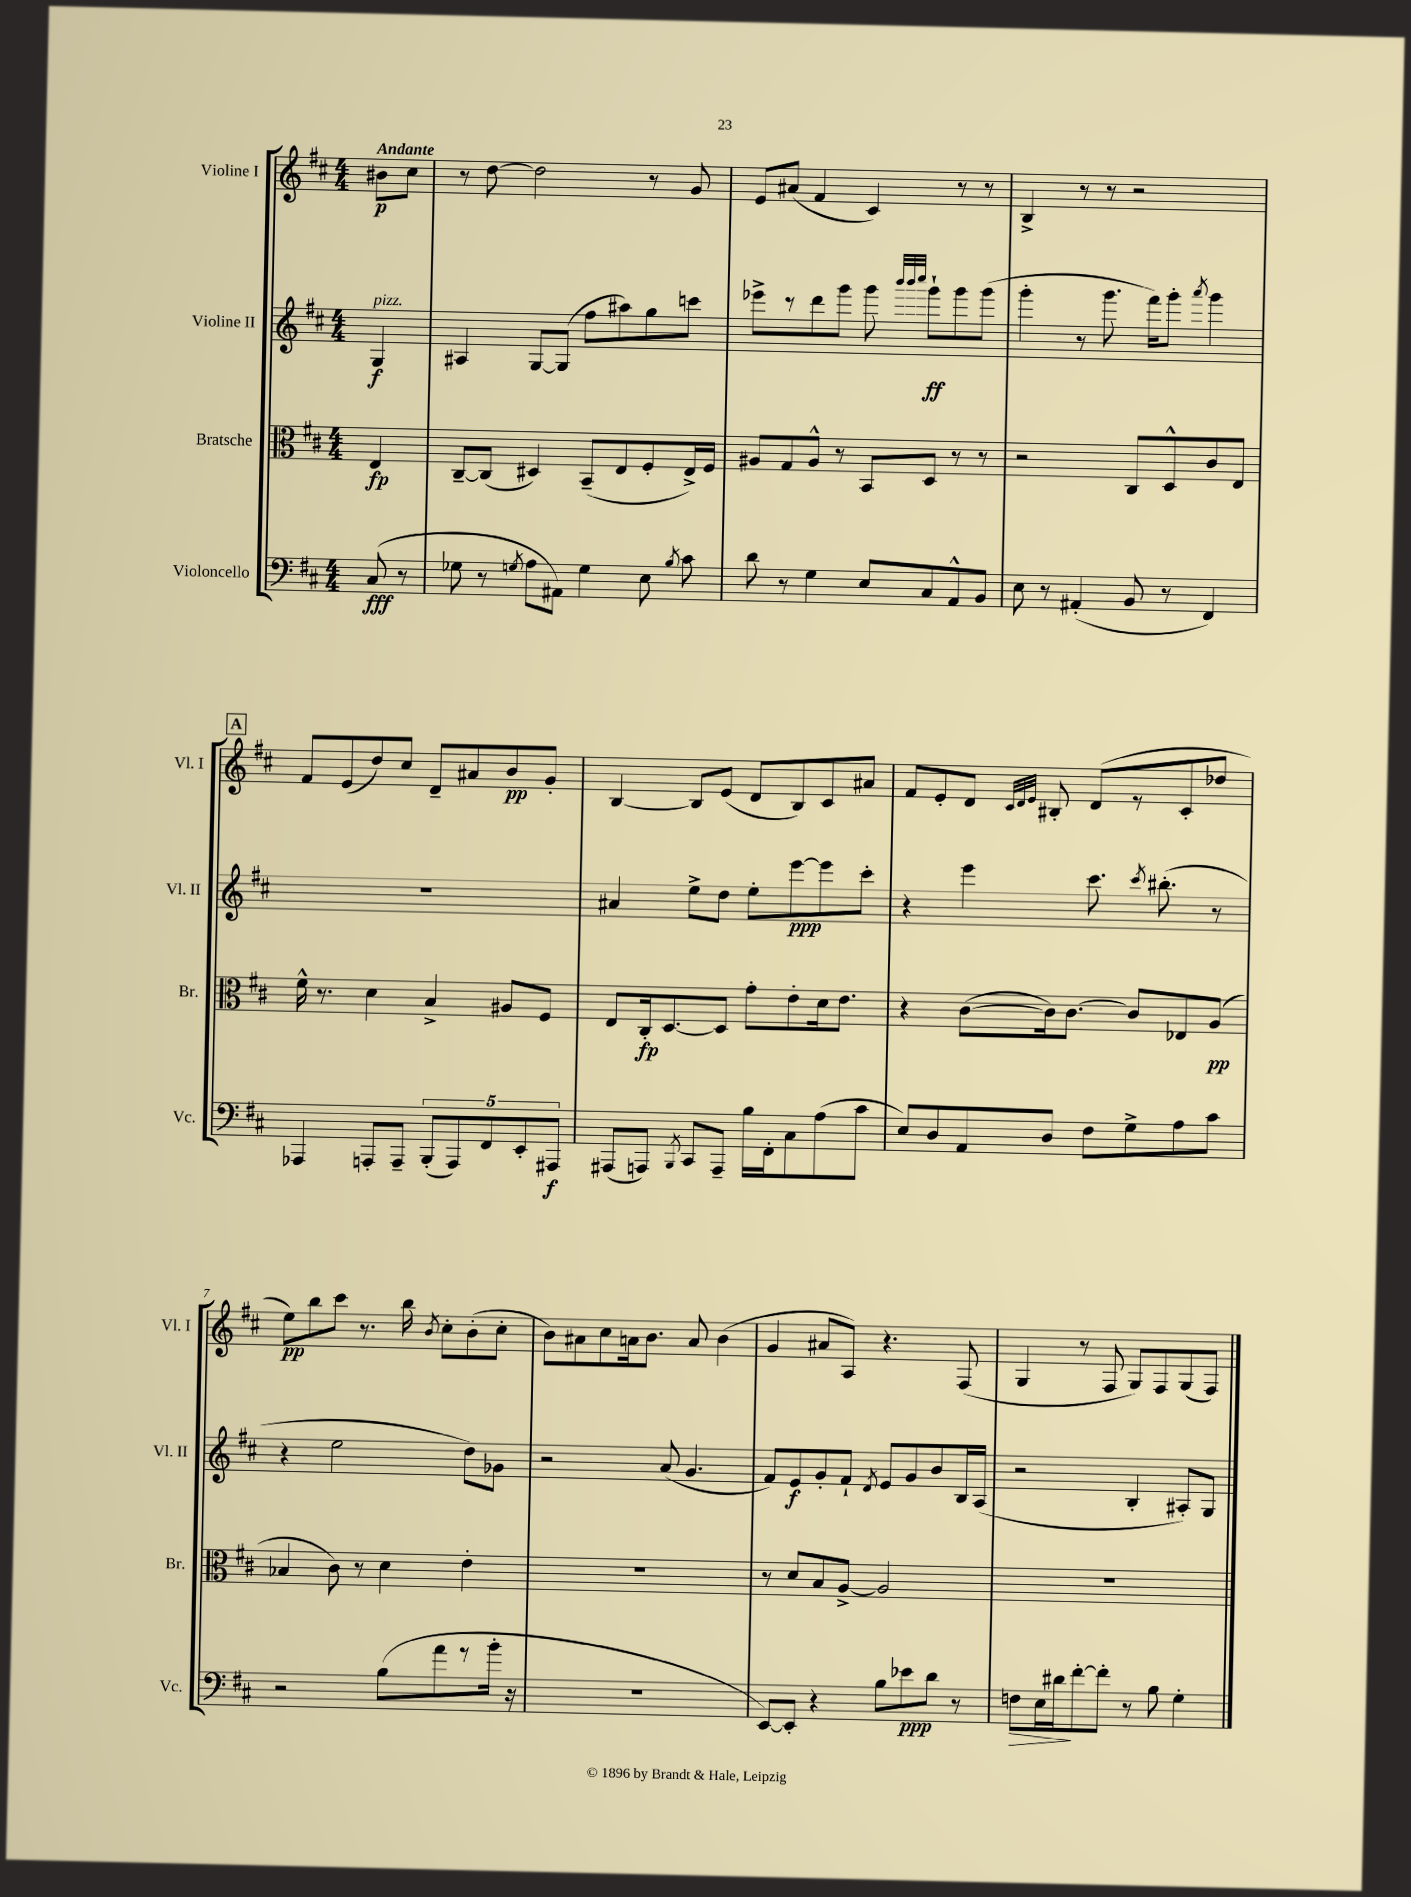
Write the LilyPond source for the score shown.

<<
\new StaffGroup <<
\new Staff = "s0" \with { instrumentName = "Violine I" shortInstrumentName = "Vl. I" } {
    \clef treble \key d \major \numericTimeSignature \time 4/4 \partial 4 \tempo "Andante"
    \autoBeamOff bis'8[\p cis''8] |
    r8 d''8~ d''2 r8 g'8 |
    e'8[ ais'8]( fis'4 cis'4) r8 r8 |
    b4-> r8 r8 r2 |
    \mark \markup { \box "A" } fis'8[ e'8( d''8) cis''8] d'8[-- ais'8 b'8\pp g'8]-. |
    b4~ b8[ e'8]( d'8[ b8) cis'8 ais'8] |
    fis'8[ e'8-. d'8] \grace { cis'32[ d'32 e'32] } bis8-. d'8[( r8 cis'8-. des''8] |
    e''8[\pp) b''8 cis'''8] r8. b''16 \acciaccatura { b'8 } cis''8[-. b'8-.( cis''8]-. |
    b'8[) ais'8 cis''8 a'16 b'8.] a'8 b'4( |
    g'4 ais'8[ a8]) r4. fis8( |
    g4 r8 fis8 g8[) fis8 g8( fis8]) \bar "|." |
}
\new Staff = "s1" \with { instrumentName = "Violine II" shortInstrumentName = "Vl. II" } {
    \clef treble \key d \major \numericTimeSignature \time 4/4 \partial 4
    \autoBeamOff g4\f^\markup { \italic "pizz." } |
    ais4 g8[~ g8]( fis''8[ ais''8) g''8 c'''8] |
    ees'''8[-> r8 d'''8 g'''8] g'''8 \grace { b'''32[ b'''32 cis''''32] } g'''8[-!\ff g'''8 g'''8]( |
    g'''4-. r8 g'''8. fis'''16[) g'''8]-. \acciaccatura { a'''8 } g'''4 |
    \mark \markup { \box "A" } R1 |
    ais'4 e''8[-> d''8] e''8[-. e'''8~\ppp e'''8 cis'''8]-. |
    r4 e'''4 cis'''8. \acciaccatura { cis'''8 } bis''8.-.( r8 |
    r4 e''2 d''8[) ges'8] |
    r2 a'8( g'4. |
    fis'8[) e'8\f g'8-. fis'8]-! \acciaccatura { d'8 } e'8[ g'8 b'8 b16 a16]( |
    r2 b4-. ais8[-.) g8] \bar "|." |
}
\new Staff = "s2" \with { instrumentName = "Bratsche" shortInstrumentName = "Br." } {
    \clef alto \key d \major \numericTimeSignature \time 4/4 \partial 4
    \autoBeamOff e4\fp |
    cis8[~-- cis8]( dis4) b,8[--( e8 fis8-. e16->) fis16] |
    ais8[ g8 ais8]-^ r8 b,8[ d8] r8 r8 |
    r2 cis8[ d8-^ cis'8 e8] |
    \mark \markup { \box "A" } fis'16-^ r8. d'4 b4-> ais8[ fis8] |
    e8[ cis16-.\fp d8.~ d8] g'8[-. e'8-. d'16 e'8.] |
    r4 cis'8[~( cis'16) cis'8.]~ cis'8[ ees8 a8]\pp( |
    bes4 cis'8) r8 d'4 e'4-. |
    R1 |
    r8 d'8[ b8 a8]~-> a2 |
    R1 \bar "|." |
}
\new Staff = "s3" \with { instrumentName = "Violoncello" shortInstrumentName = "Vc." } {
    \clef bass \key d \major \numericTimeSignature \time 4/4 \partial 4
    \autoBeamOff cis8\fff( r8 |
    ges8 r8 \acciaccatura { g8 } a8[ ais,8]) g4 e8 \acciaccatura { b8 } cis'8 |
    d'8 r8 g4 e8[ cis8 a,8-^ b,8] |
    e8 r8 ais,4-.( b,8 r8 fis,4) |
    \mark \markup { \box "A" } aes,,4 a,,8[-. a,,8]-- \tuplet 5/4 { b,,8[-.( a,,8) fis,8 e,8-. ais,,8]\f } |
    ais,,8[( a,,8]) \acciaccatura { b,,8 } cis,8[ a,,8]-- b16[ fis,16-. cis8 a8( cis'8] |
    e8[) d8 a,8 d8] fis8[ g8-> a8 cis'8] |
    r2 b8[( a'8 r8 b'16]-. r16 |
    R1 |
    e,8[~) e,8]-. r4 b8[ ees'8\ppp d'8] r8 |
    f8[\> e16 dis'16\! fis'8~-. fis'8]-. r8 b8 g4-. \bar "|." |
}
>>
>>
